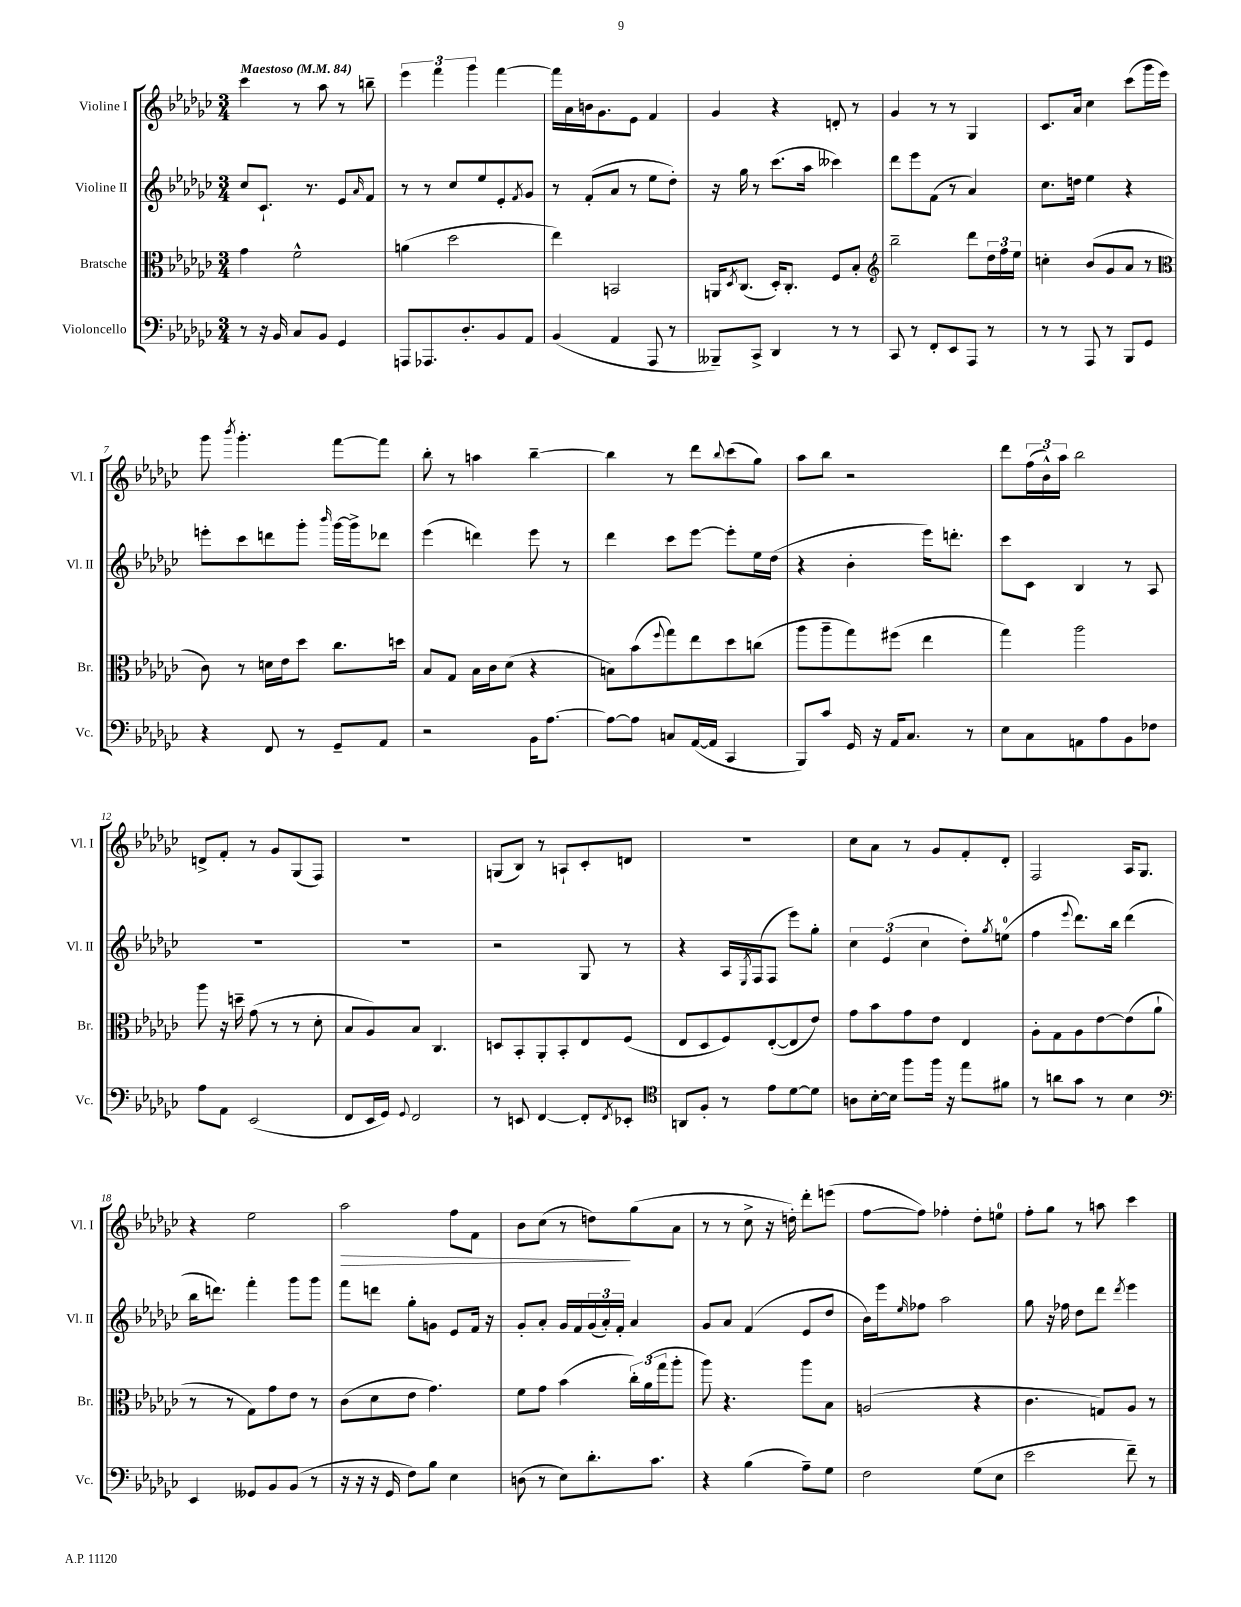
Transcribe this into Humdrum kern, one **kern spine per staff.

**kern	**kern	**kern	**kern
*staff4	*staff3	*staff2	*staff1
*clefF4	*clefC3	*clefG2	*clefG2
*k[b-e-a-d-g-c-]	*k[b-e-a-d-g-c-]	*k[b-e-a-d-g-c-]	*k[b-e-a-d-g-c-]
*M3/4	*M3/4	*M3/4	*M3/4
*MM84	*MM84	*MM84	*MM84
8r	4g-	8cc-	4ccc-
16r	.	8.c-`	.
16BB-	.	.	.
8C-	2f^^	.	8r
.	.	8.r	.
8BB-	.	.	8aa-
4GG-	.	8e-	8r
.	.	16qqa-	.
.	.	8f	8bb~
=	=	=	=
8AAA	(4a	8r	6eee-
8.AAA-	.	8r	.
.	.	.	6fff
.	2dd-	8cc-	.
8.D-'	.	.	.
.	.	.	6ggg-
.	.	8ee-	.
8BB-	.	8e-'	[4fff
.	.	8qf	.
8AA-	.	8g-	.
=	=	=	=
(4BB-	4ee-)	8r	16fff]
.	.	.	16a-
.	.	(8f'	16b
.	.	.	8.g-
4AA-	2BB	8a-	.
.	.	8r	8e-
8AAA-	.	8ee-	4f
8r	.	8dd-')	.
=	=	=	=
8BBB--~)	16AA	16r	4g-
.	8qD-	.	.
.	(8.C-	16gg-	.
8CC-^	.	8r	.
4DD-	16D-')	(8.ccc-	4r
.	8.C-'	.	.
.	.	16aa-	.
8r	8F	4ccc--)	8d'
8r	8B-'	.	8r
=	=	=	=
*	*clefG2	*	*
8CC-	2bb-~	8ddd-	4g-
8r	.	8eee-	.
8FF'	.	(8f	8r
8EE-	.	8r	8r
8AAA-	8ddd-	4a-)	4G-
8r	24dd-	.	.
.	24ff	.	.
.	24ee-	.	.
=	=	=	=
8r	4cc'	8.cc-	8.c-
8r	.	.	.
.	.	16dd	16a-
8AAA-	(8b-	4ee-	4cc-
8r	8g-	.	.
8BBB-	8a-	4r	(8ccc-
8GG-	8r	.	16ggg-
.	.	.	16eee-)
=	=	=	=
*	*clefC3	*	*
4r	8c-)	8eee'	8ggg-
.	.	.	8qbbb-
.	8r	8ccc-	4.ggg-'
8FF	16d	8ddd	.
.	16e-	.	.
8r	8dd-	8ggg-'	.
.	.	16qqbbb-	.
8GG-~	8.cc-	[16ggg-	[8fff
.	.	16ggg-^]	.
8AA-	.	8ddd-	8fff]
.	16dd	.	.
=	=	=	=
2r	8B-	(4eee-	8bb-'
.	8G-	.	8r
.	16B-	4ddd)	4aa
.	16c-	.	.
.	(8d-	.	.
16BB-	4r	8eee-	[4bb-~
[8.A-	.	.	.
.	.	8r	.
=	=	=	=
8A-_	8B)	4ddd-	4bb-]
8A-]	(8b-	.	.
.	8qqff	.	.
8C	8gg-)	8ccc-	8r
([16AA-	8ee-	[8eee-	8ddd-
16AA-]	.	.	.
.	.	.	8qqbb-
4CC-	8dd-	8eee-']	(8ccc-
.	(8cc	16ee-	8gg-)
.	.	(16dd-	.
=	=	=	=
8BBB-)	8aa-	4r	8aa-
8c-	8aa-~	.	8bb-
16GG-	8gg-)	4b-'	2r
16r	.	.	.
16AA-	(8ff#	.	.
8.C-	.	.	.
.	4ee-	16eee-)	.
.	.	8.ddd'	.
8r	.	.	.
=	=	=	=
8E-	4gg-)	8ccc-	8ddd-
8C-	.	8c-	(24ff
.	.	.	24b-^^)
.	.	.	24aa-
8AA	2aa-	4B-	2bb-
8A-	.	.	.
8BB-	.	8r	.
8F-	.	8A-	.
=	=	=	=
8A-	8aa-	2.r	8d^
8AA-	16r	.	8f'
.	16dd~	.	.
(2EE-	(8g-	.	8r
.	8r	.	8g-
.	8r	.	(8G-
.	8d-'	.	8F)
=	=	=	=
8FF	8B-	2.r	2.r
16EE-	8A-)	.	.
16GG-)	.	.	.
8qqGG-	.	.	.
2FF	8B-	.	.
.	4.C-	.	.
=	=	=	=
8r	8D	2r	(8G
8EE	8BB-'	.	8B-)
[4FF	8AA-'	.	8r
.	8BB-'	.	8A`
8FF']	8E-	8G-	8c-'
8qFF	.	.	.
8EE-'	(8F	8r	8d
=	=	=	=
*clefC4	*	*	*
8AA	8E-	4r	2.r
8F'	8D-	.	.
8r	8F)	16A-	.
.	.	8qE-	.
.	.	(16F	.
8e-	([8E-'	8F	.
[8d-	8E-]	8eee-)	.
8d-]	8e-)	8gg-'	.
=	=	=	=
8A	8g-	6cc-	8cc-
[16B-'	8b-	.	8a-
.	.	(6e-	.
16B-]	.	.	.
8ff	8g-	.	8r
.	.	6cc-	.
16ff	8e-	.	8g-
16r	.	.	.
8ee-	4E-	8dd-')	8f'
.	.	8qgg-	.
8f#	.	(8ee	8d-'
=	=	=	=
8r	8A-'	4ff	2F
8a	8G-	.	.
.	.	8qqeee-	.
8g-	8A-	8.ddd-)	.
8r	[8e-	.	.
.	.	16bb-	.
4B-	(8e-]	(4ddd-	16A-
.	.	.	8.G-
.	8a-`	.	.
=	=	=	=
*clefF4	*	*	*
4EE-	8r	16bb-	4r
.	.	8.ddd)	.
.	8r	.	.
8GG--	8G-)	4fff'	2ee-
8BB-	8g-	.	.
(8BB-	8e-	8ggg-	.
8r	8r	8ggg-	.
=	=	=	=
16r	(8c-	8fff	2aa-
16r	.	.	.
16r	8d-	8ddd	.
16GG-	.	.	.
8F)	8e-	8gg-'	.
8B-	4.g-)	8g	.
4E-	.	8e-	8ff
.	.	16f	8f
.	.	16r	.
=	=	=	=
(8D	8f	8g-'	8b-
8r	8g-	8a-'	(8cc-
8E-)	(4b-	16g-	8r
.	.	16f	.
8.d-'	.	(24g-	8dd)
.	.	24a-')	.
.	.	24f'	.
.	24cc-')	4a-	(8gg-
.	(24a-	.	.
8.c-	.	.	.
.	24gg-	.	.
.	8aa-'	.	8a-
=	=	=	=
4r	8aa-)	8g-	8r
.	4.r	8a-	8r
(4B-	.	(4f	8cc-^
.	.	.	16r
.	.	.	16dd')
8A-~)	8aa-	8e-	8ddd-'
8G-	8B-	8dd-	(8eee
=	=	=	=
2F	(2A	16b-)	[8ff
.	.	16eee-	.
.	.	16qqee-	.
.	.	8ff-	8ff])
.	.	2aa-	4ff-'
(8G-	4r	.	8dd-'
8E-	.	.	8ee
=	=	=	=
2e-	4.c-	8gg-	8ff'
.	.	16r	8gg-
.	.	16ff-	.
.	.	8dd-	8r
.	8G)	8ddd-	8aa
.	.	8qddd-	.
8f~)	8A-	4eee-	4ccc-
8r	8r	.	.
==	==	==	==
*-	*-	*-	*-
